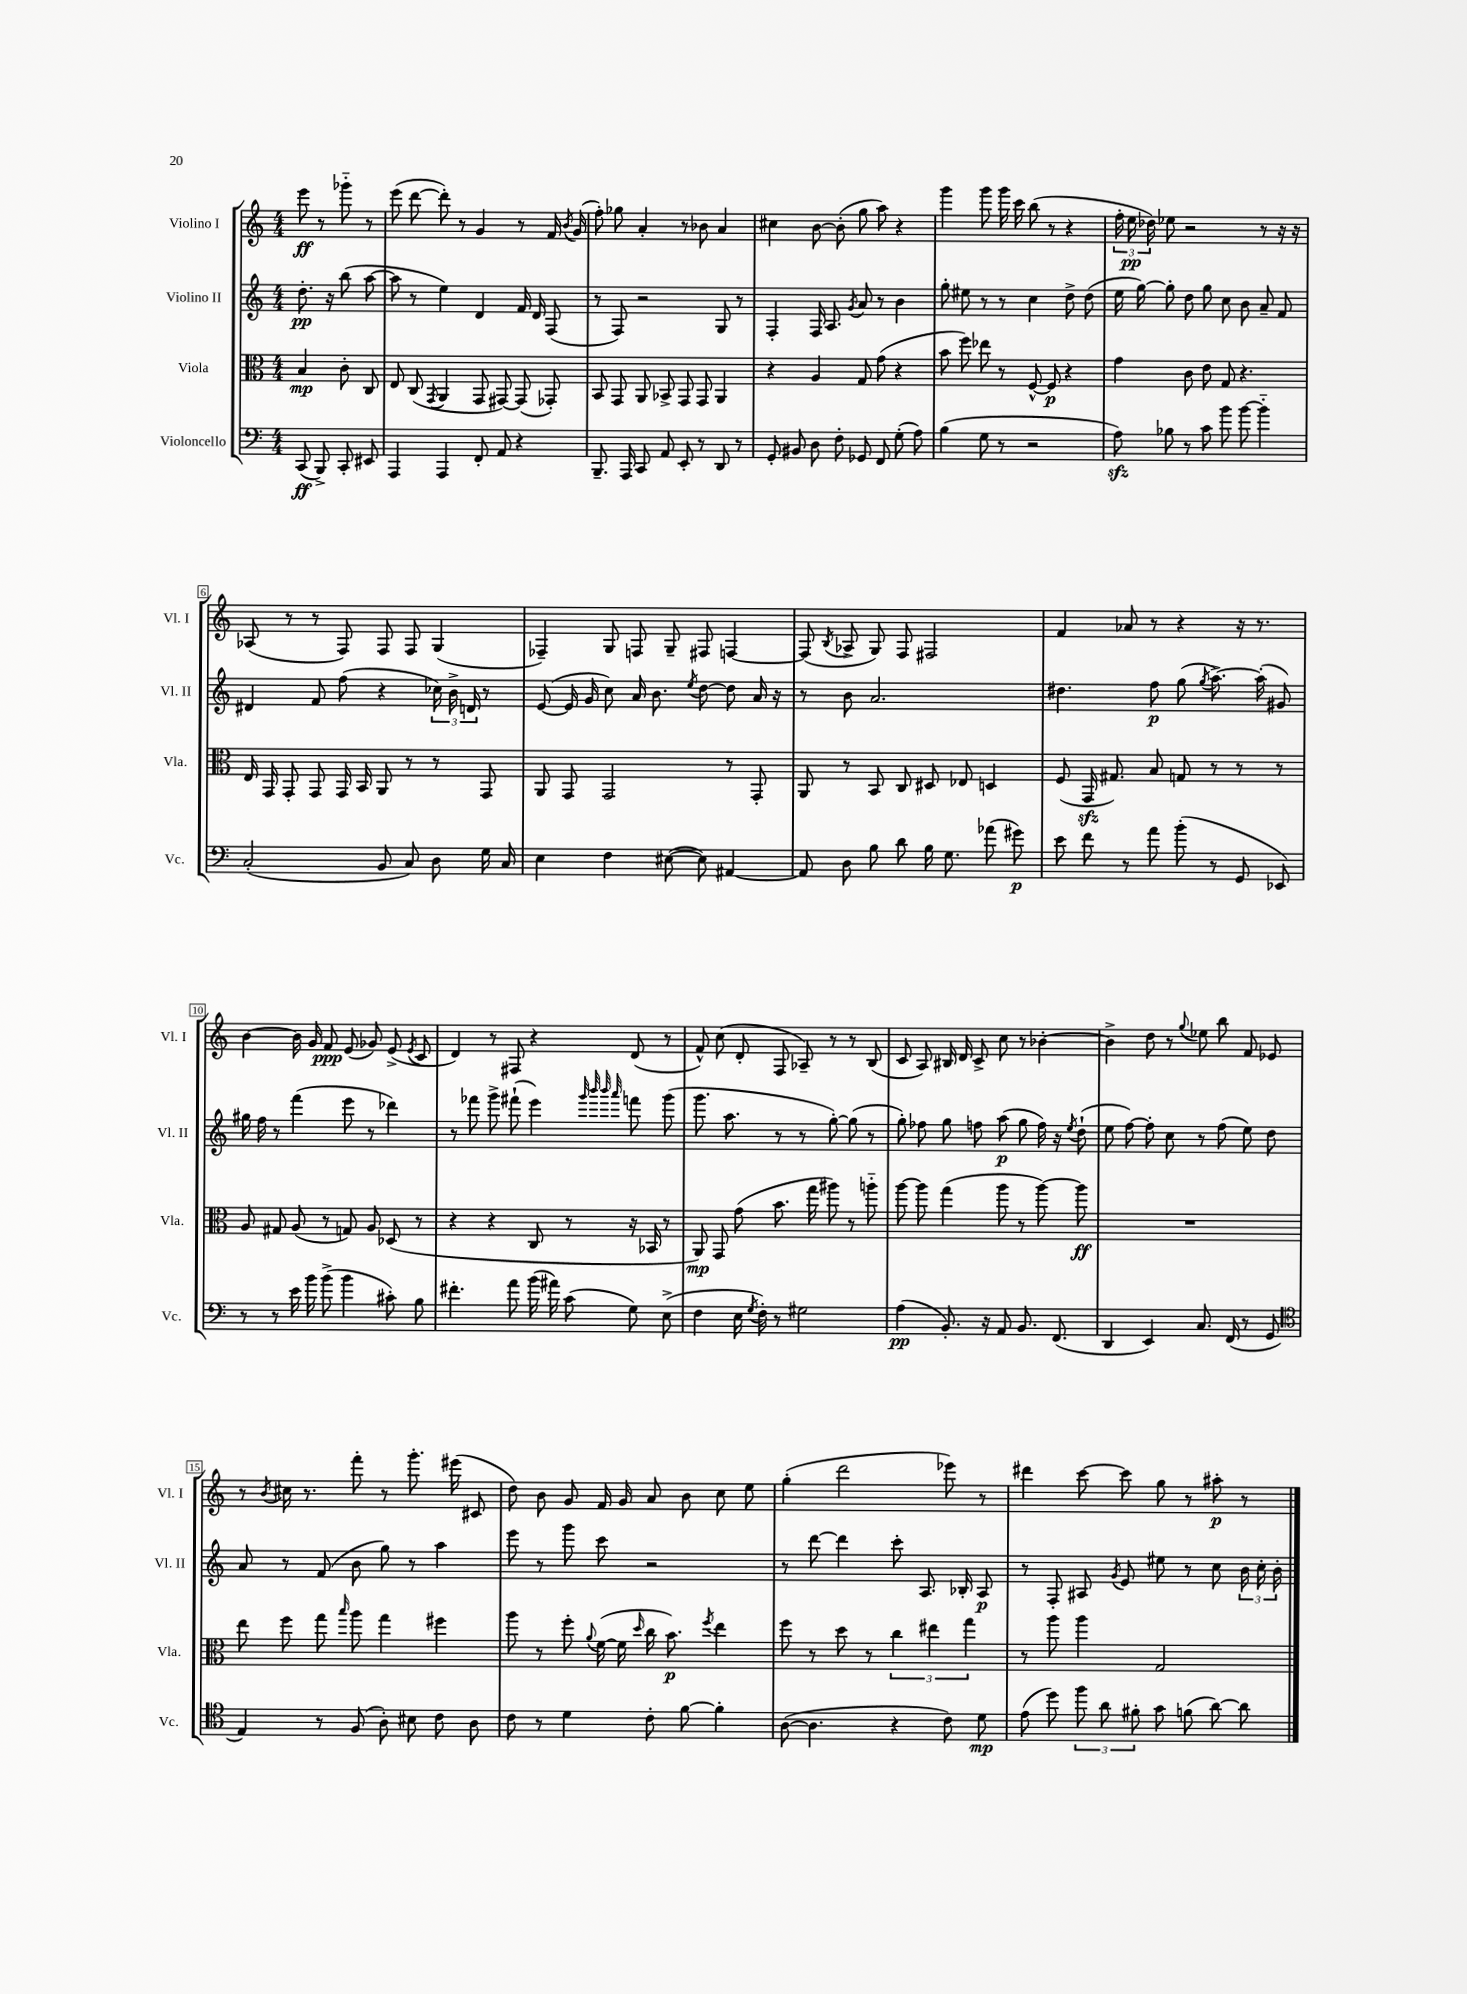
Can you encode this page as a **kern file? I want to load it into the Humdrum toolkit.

**kern	**kern	**kern	**kern
*staff4	*staff3	*staff2	*staff1
*clefF4	*clefC3	*clefG2	*clefG2
*k[]	*k[]	*k[]	*k[]
*M4/4	*M4/4	*M4/4	*M4/4
(8CC/	4B/	8.dd'\	8eee\
8BBB^/)	.	.	8r
.	.	16r	.
8CC'/	8c'\	(8bb\	8ggg-'~\
8EE#/	8C/	[8aa\	8r
=	=	=	=
4AAA/	8E/	8aa\]	(8eee\
.	(8C/	8r	[8ddd\
.	8qGG/	.	.
4AAA/	4AA/	4ee\)	8ddd'\])
.	.	.	8r
8FF'/	8GG/	4d/	4g/
8AA/	[8GG#/)	.	.
4r	(8GG#/]	16f/	8r
.	.	16d/	.
.	8GG-'/)	(8F/	16f/
.	.	.	8qb/
.	.	.	(16g/
=	=	=	=
8.BBB~/	8BB/	8r	8ff'\)
.	8GG/	8F/)	8gg-\
16AAA/	.	.	.
8CC/	8AA/	2r	4a'/
8AA/	8BB-^/	.	.
8EE'/	8GG/	.	8r
8r	8GG/	.	8b-\
8DD/	4AA/	8G/	4a/
8r	.	8r	.
=	=	=	=
8GG'/	4r	4F'/	4cc#\
8BB#/	.	.	.
8D\	4A/	16F/	[8b\
.	.	8.A/	.
8F'\	.	.	(8b'\]
.	.	8qg/	.
8GG-/	8G/	8a/	8gg\
8FF/	(8g\	8r	8aa\)
(8G'\	4r	4b\	4r
8A\)	.	.	.
=	=	=	=
(4B\	8b\	8gg'\	4ggg\
.	8ff\)	8ee#\	.
8G\	8ee-\	8r	8ggg\
8r	8r	8r	16ggg\
.	.	.	16ccc\
2r	[8F^^/	4cc\	(8bb\
.	8F/]	.	8r
.	4r	8dd^\	4r
.	.	(8dd\	.
=	=	=	=
8A\)	4g\	16ee\	24ff'\
.	.	.	24ee\
.	.	[16gg\)	.
.	.	.	24dd-\)
8B-\	.	8gg'\]	8ee-\
8r	8c\	8dd\	2r
8c\	8e\	8gg\	.
8b\	8G/	8cc\	.
[8b\	4.r	8b\	.
4b'~\]	.	8a~/	8r
.	.	8f/	16r
.	.	.	16r
=	=	=	=
(2C'/	16E/	4d#/	(8A-/
.	16GG/	.	.
.	8GG'/	.	8r
.	8GG/	8f/	8r
.	16GG/	(8ff\	8F/)
.	16BB/	.	.
8BB/	8AA/	4r	8F/
8C/)	8r	.	8F/
8D\	8r	24cc-\)	(4G/
.	.	24b^\	.
.	.	24d/	.
16G\	8GG/	8r	.
16C/	.	.	.
=	=	=	=
4E\	8AA/	([8e/	4F-~/)
.	8GG/	16e/]	.
.	.	16g/	.
4F\	2GG/	8cc\)	8G/
.	.	16a/	8F/
.	.	8.b\	.
([8E#\	.	.	8G~/
.	.	8qee/	.
8E#\])	.	[8dd\	8F#/
[4AA#/	8r	8dd\]	[4F/
.	8GG'/	16a/	.
.	.	16r	.
=	=	=	=
8AA#/]	8AA/	8r	(8F/]
.	.	.	8qB/
8D\	8r	8b\	8A-^/
8B\	8BB/	2.a/	8G/)
8d\	8C/	.	8F/
16B\	8D#/	.	2F#/
8.G\	.	.	.
.	8E-/	.	.
(8a-\	4D/	.	.
8g#\)	.	.	.
=	=	=	=
8e\	(8F/	4.dd#\	4f/
8f\	16GG/	.	.
.	8.G#/)	.	.
8r	.	.	8a-/
8a\	8B/	8ff\	8r
(8b'\	8G/	(8gg\	4r
.	.	8qgg/	.
8r	8r	[8.aa^\)	.
8GG/	8r	.	16r
.	.	(16aa'\]	8.r
8EE-/)	8r	8g#/)	.
=	=	=	=
8r	8A/	16gg#\	[4b\
.	.	16ff\	.
8r	8G#/	8r	.
16e\	(8A/	(4fff\	16b\]
16b\	.	.	16g/
(8b^\	8r	.	8f/
4b\	8G/)	8eee\	(8e/
.	8A/	8r	8g-/)
8c#'\)	(8D-/	4ddd-\)	(8e^/
.	.	.	8qe/
8B\	8r	.	8c/
=	=	=	=
4.f#'\	4r	8r	4d/)
.	.	8fff-\	.
.	4r	8ggg^\	8r
8a\	.	(8fff#`\	8F#/
(16b\	8C/	4eee\)	4r
16a#\)	.	.	.
(8c\	8r	.	.
.	.	32qqggg/	.
.	.	32qqbbb/	.
.	.	32qqbbb/	.
.	.	32qqaaa/	.
8G\)	16r	8fff\	(8d/
.	16BB-/	.	.
(8E^\	8r	(8ggg\	8r
=	=	=	=
4F\	8AA/)	8.ggg\	8f^^/)
.	8GG/	.	(8cc\
.	.	8.aa\	.
16E\	(8g\	.	8d'/
8qG/	.	.	.
16F'\)	.	.	.
8r	8.b\	8r	8F/
2G#\	.	8r	8A-~/)
.	16gg\	.	.
.	8aa#\)	[8gg'\)	8r
.	8r	(8gg\]	8r
.	8aa'~\	8r	(8B/
=	=	=	=
(4A\	[8aa\	8gg'\)	8c/
.	8aa\]	8ff-\	8A/)
8.BB'/)	(4gg\	8gg\	16B#/
.	.	.	16d/
.	.	8ff\	8c^/
16r	.	.	.
8AA/	8aa\	(8aa\	8cc\
8.BB/	8r	8gg\	8r
.	[8aa\)	16ff\)	[4b-'\
(8.FF/	.	16r	.
.	.	8qee/	.
.	8aa\]	(8dd`\	.
=	=	=	=
4DD/	1r	8ee\	4b-^\]
.	.	[8ff\)	.
4EE/)	.	8ff'\]	8dd\
.	.	8cc\	8r
.	.	.	8qqgg/
8.C/	.	8r	8ee-\
.	.	(8ff\	8bb\
(16FF/	.	.	.
8r	.	8ee\)	8f/
8GG/	.	8dd\	8e-/
=	=	=	=
*clefC4	*	*	*
4E/)	8ee\	8a/	8r
.	.	.	8qb/
.	8ff\	8r	16cc#\
.	.	.	8.r
8r	8gg\	(8f/	.
.	16qqbb/	.	.
(8F/	8aa\	8b\	8fff'\
8A'\)	4gg\	8gg\)	8r
8B#\	.	8r	8.ggg'\
8c\	4ff#\	4aa\	.
.	.	.	(16eee#\
8A\	.	.	8c#/
=	=	=	=
8c\	8aa\	8eee\	8dd\)
8r	8r	8r	8b\
4d\	8ff'\	8ggg\	8g/
.	8qqa/	.	.
.	([16f\	8ccc\	16f/
.	16f\]	.	16g/
.	16qqdd/	.	.
8c'\	16cc\	2r	8a/
.	8.b\)	.	.
[8f\	.	.	8b\
.	8qff/	.	.
4f'\]	4ee\	.	8cc\
.	.	.	8ee\
=	=	=	=
([8A\	8ff\	8r	(4gg'\
4.A\]	8r	[8ddd\	.
.	8dd\	4ddd\]	2ddd\
.	8r	.	.
4r	6cc\	8ccc'\	.
.	.	8.A/	.
.	6ee#\	.	.
8c\)	.	.	8eee-\)
.	.	16B-'/	.
.	6gg\	.	.
8d\	.	8A/	8r
=	=	=	=
(8e\	8r	8r	4ddd#\
8dd\)	8aa\	8F'/	.
12ff\	4aa\	8A#/	[8ccc\
12a\	.	.	.
.	.	8qg/	.
.	.	8e/	8ccc\]
12f#'\	.	.	.
8g\	2G/	8ee#\	8gg\
(8f\	.	8r	8r
[8a\)	.	8cc\	8aa#'\
8a\]	.	24b\	8r
.	.	24cc'\	.
.	.	24b'\	.
==	==	==	==
*-	*-	*-	*-
